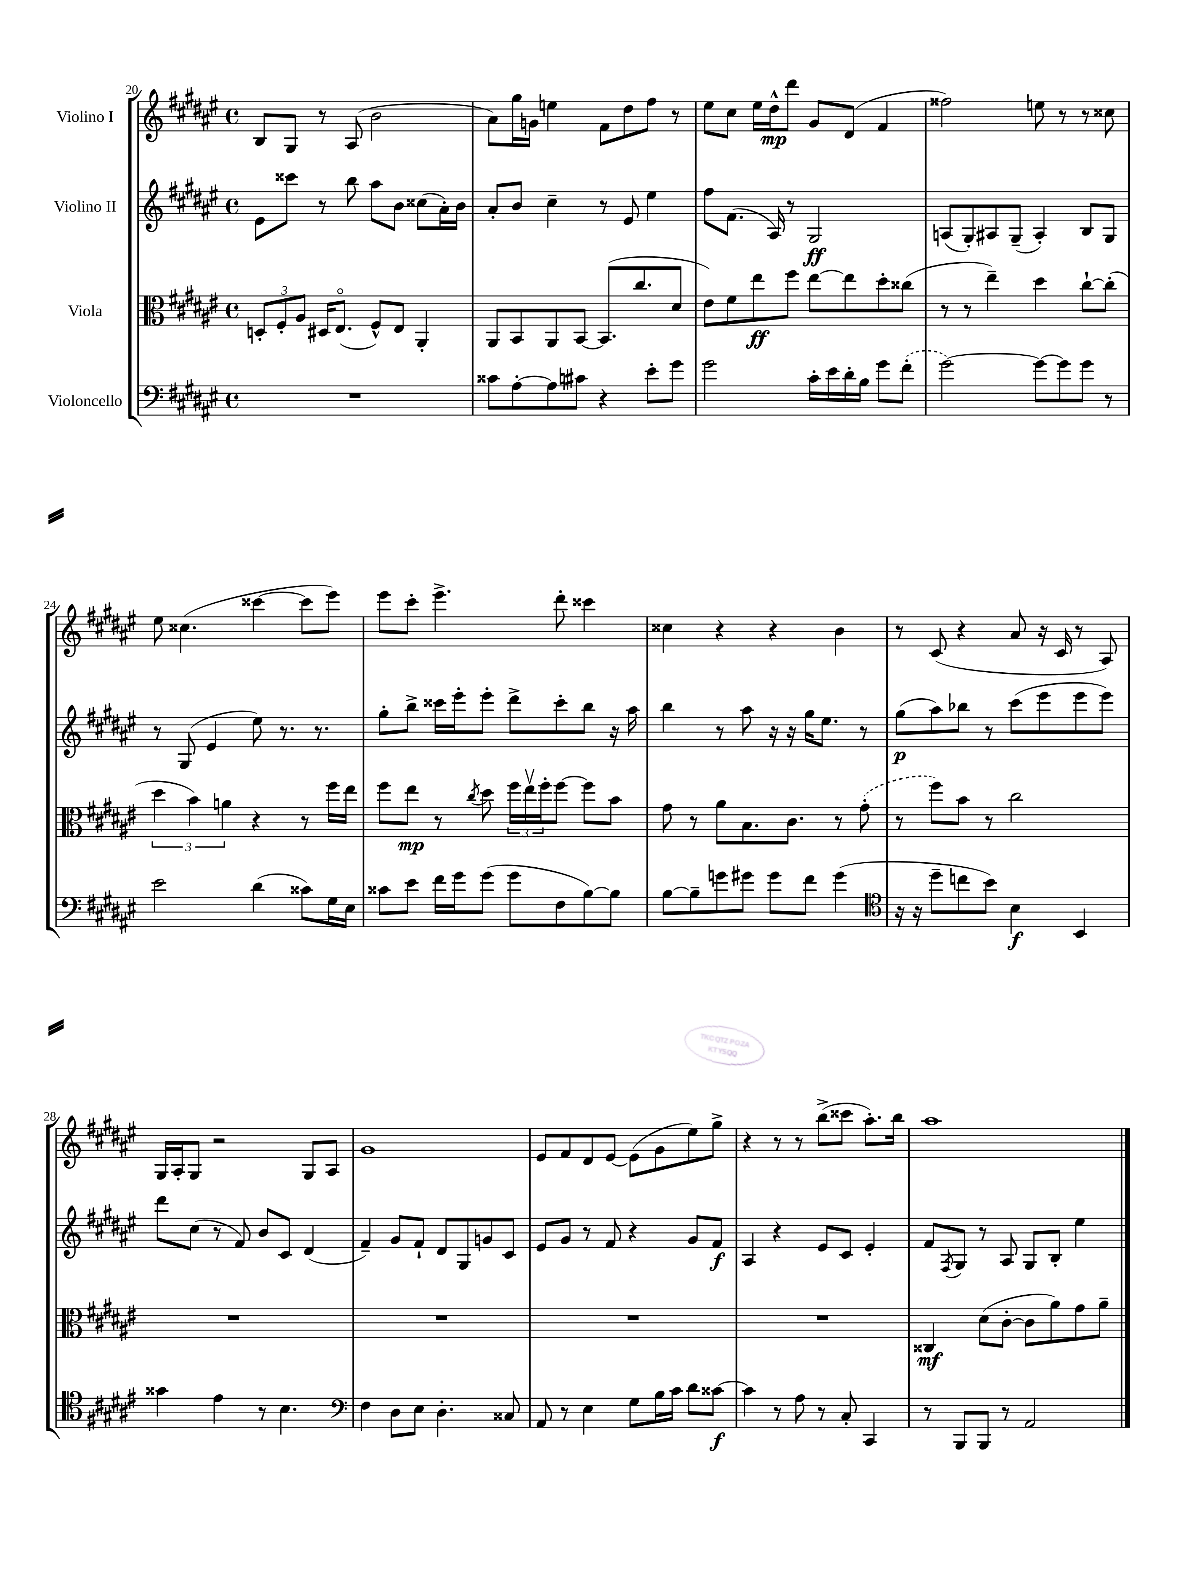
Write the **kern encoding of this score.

**kern	**kern	**kern	**kern
*staff4	*staff3	*staff2	*staff1
*clefF4	*clefC3	*clefG2	*clefG2
*k[f#c#g#d#a#e#]	*k[f#c#g#d#a#e#]	*k[f#c#g#d#a#e#]	*k[f#c#g#d#a#e#]
*M4/4	*M4/4	*M4/4	*M4/4
*met(c)	*met(c)	*met(c)	*met(c)
1r	12D'	8e#	8B
.	12F#'	.	.
.	.	8ccc##	8G#
.	12A#	.	.
.	16D#	8r	8r
.	(8.E#o	.	.
.	.	8bb	(8A#
.	8F#^^)	8aa#	2b
.	8E#	8b	.
.	4AA#'	(8cc##	.
.	.	16a#')	.
.	.	16b	.
=	=	=	=
8c##	8AA#	8a#'	8a#)
[8A#'	8BB	8b	16gg#
.	.	.	16g
8A#]	8AA#	4cc#~	4ee
8c#	[8BB	.	.
4r	(8.BB]	8r	8f#
.	.	8e#	8dd#
.	8.cc#	.	.
8e#'	.	4ee#	8ff#
8g#	8d#	.	8r
=	=	=	=
2g#	8e#)	8ff#	8ee#
.	8f#	(8.f#	8cc#
.	8ee#	.	16ee#
.	.	16A#)	16dd#^^
.	8ff#	8r	8ddd#
16c#'	[8ee#	2G#	8g#
16e#	.	.	.
16d#'	8ee#]	.	(8d#
16B	.	.	.
8g#	8dd#'	.	4f#
(8f#'	(8cc##	.	.
=	=	=	=
[2g#)	8r	(8A	2ff##)
.	8r	8G#')	.
.	4ee#~)	8A#	.
.	.	(8G#~	.
8g#_	4dd#	4A#')	8ee
8g#]	.	.	8r
8g#	[8cc#`	8B	8r
8r	(8cc#']	8G#	8cc##
=	=	=	=
2e#	6dd#	8r	8ee#
.	.	(8G#	(4.cc##
.	6b)	.	.
.	.	4e#	.
.	6a	.	.
(4d#	4r	8ee#)	[4ccc##
.	.	8.r	.
8c##)	8r	.	8ccc##]
.	.	8.r	.
16G#	16ff#	.	8eee#)
16E#	16ee#	.	.
=	=	=	=
8c##	8ff#	8gg#'	8eee#
8e#	8ee#	8bb^	8ccc#'
16f#	8r	16ccc##	4.eee#^
16g#	.	16eee#'	.
.	8qcc#	.	.
(8g#	8dd#	8eee#'	.
8g#	24ff#	8ddd#^	.
.	24ee#v	.	.
.	24ff#'	.	.
8F#	[8ff#	8ccc##'	8ddd#'
[8B)	8ff#]	8bb	4ccc##
8B]	8b	16r	.
.	.	16aa#	.
=	=	=	=
[8B	8g#	4bb	4cc##
8B~]	8r	.	.
8g	8a#	8r	4r
8g#	8.B	8aa#	.
8g#	.	16r	4r
.	8.c#	16r	.
8f#	.	16gg#	.
.	.	8.ee#	.
(4g#	8r	.	4b
.	(8g#'	8r	.
=	=	=	=
*clefC4	*	*	*
16r	8r	(8gg#	8r
16r	.	.	.
8dd#~	8ff#)	8aa#)	(8c#
8cc	8b	8bb-	4r
8b)	8r	8r	.
4B	2cc#	(8ccc#	8a#
.	.	8eee#	16r
.	.	.	16c#
4BB	.	8eee#	8r
.	.	8eee#)	8A#)
=	=	=	=
4g##	1r	8ddd#	16G#
.	.	.	16A#'
.	.	(8cc#	8G#
4e#	.	8r	2r
.	.	8f#)	.
8r	.	8b	.
4.B	.	8c#	.
.	.	(4d#	8G#
.	.	.	8A#
=	=	=	=
*clefF4	*	*	*
4F#	1r	4f#~)	1g#
8D#	.	8g#	.
8E#	.	8f#`	.
4.D#'	.	8d#	.
.	.	8G#	.
.	.	8g	.
8C##	.	8c#	.
=	=	=	=
8AA#	1r	8e#	8e#
8r	.	8g#	8f#
4E#	.	8r	8d#
.	.	8f#	[8e#
8G#	.	4r	(8e#]
16B	.	.	8g#
16c#	.	.	.
8d#	.	8g#	8ee#)
[8c##	.	8f#	8gg#^
=	=	=	=
4c##]	1r	4A#	4r
8r	.	4r	8r
8A#	.	.	8r
8r	.	8e#	(8bb^
8C#'	.	8c#	8ccc##
4CC#	.	4e#'	8.aa#')
.	.	.	16bb
=	=	=	=
8r	4C##	8f#	1aa#
.	.	8qF#	.
8BBB	.	8G#	.
8BBB	(8d#	8r	.
8r	[8c#'	8A#	.
2AA#	8c#]	8G#	.
.	8a#)	8B'	.
.	8g#	4ee#	.
.	8a#~	.	.
==	==	==	==
*-	*-	*-	*-
